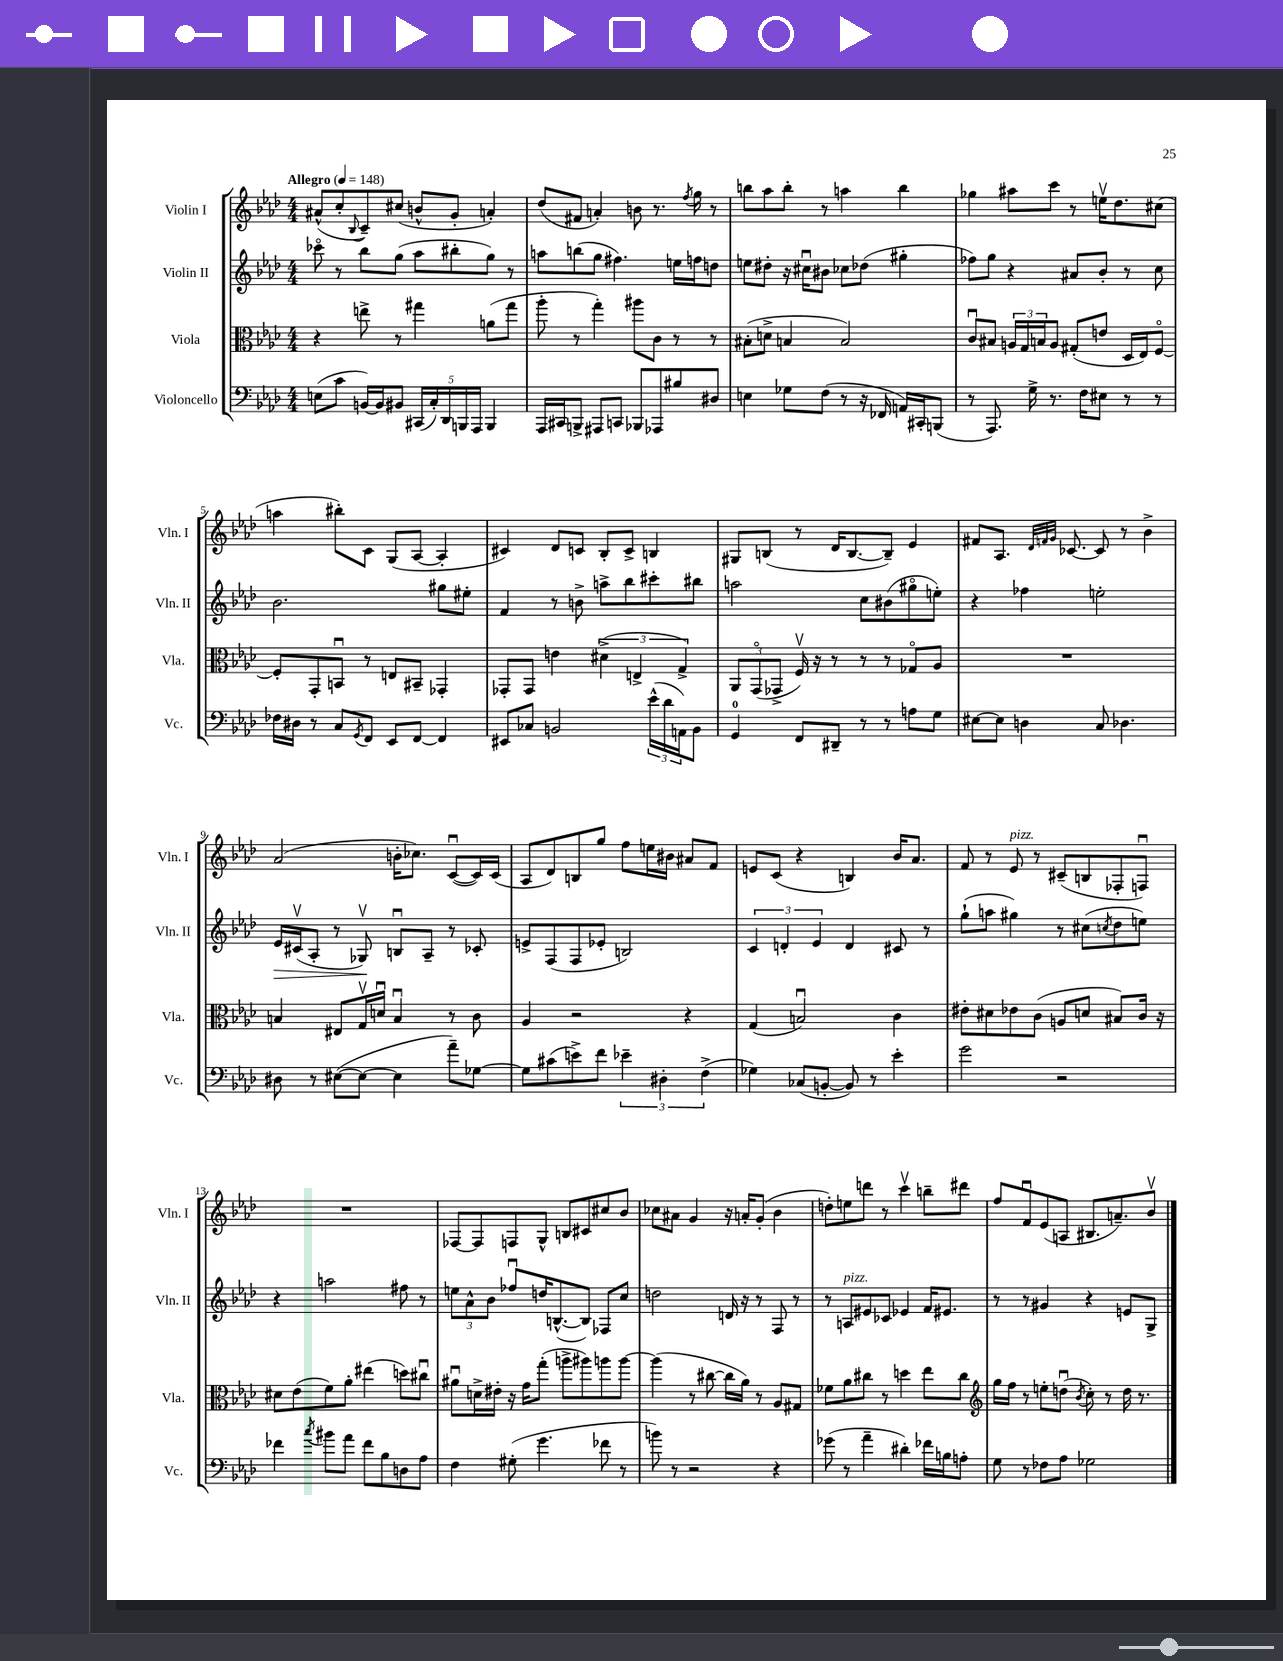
<<
\new StaffGroup <<
\new Staff = "s0" \with { instrumentName = "Violin I" shortInstrumentName = "Vln. I" } {
    \clef treble \key aes \major \numericTimeSignature \time 4/4 \tempo "Allegro" 4 = 148
    ais'8-^( c''8-. \appoggiatura { bes8 } c'8--) cis''8( b'8-^ g'8-. a'4-.) |
    des''8( fis'8 a'4-.) b'8 r8. \acciaccatura { f''8 } g''16 r8 |
    b''8 aes''8 b''8-. r8 a''4 b''4 |
    ges''4 ais''8 c'''8 r8 e''16\upbow des''8. cis''8( |
    a''4 bis''8-.) c'8 g8( aes8~ aes4-. |
    cis'4) des'8 c'8 bes8-. c'8-> b4 |
    gis8 b8( r8 des'16 b8.~ b8--) ees'4 |
    fis'8 aes8. \grace { des'32 f'32 g'32 } ces'8.~ ces'8 r8 bes'4-> |
    aes'2( b'16-. ces''8.) c'8~\downbow( c'16) c'16( |
    aes8 des'8) b8 g''8 f''8 e''16 bis'16 ais'8 f'8 |
    e'8 c'8( r4 b4) bes'16 aes'8. |
    f'8 r8 ees'8^\markup { \italic "pizz." } r8 cis'8--( b8 fes8-. f8\downbow) |
    R1 |
    fes8~ fes8 f8 g8-^ b8 cis'8 cis''8 bes'8 |
    ces''8 ais'8 g'4 r16 a'16-. g'8-.( bes'4 |
    d''8-.) e''8 d'''8 r8 c'''4\upbow b''8-- dis'''8 |
    f''8 f'8\downbow ees'8( a8 bis8. a'8.--) bes'8\upbow \bar "|." |
}
\new Staff = "s1" \with { instrumentName = "Violin II" shortInstrumentName = "Vln. II" } {
    \clef treble \key aes \major \numericTimeSignature \time 4/4
    ces'''8\flageolet r8 bes''8 g''8( aes''8 bis''8-. g''8) r8 |
    a''8 b''8( g''8 fis''4.) e''16 f''16 d''8 |
    e''8 dis''8-. r16 cis''16\downbow bis'8 ces''8 des''8( gis''4-. |
    fes''8) g''8 r4 ais'8 bes'8-. r8 c''8 |
    bes'2. gis''8 eis''8-. |
    f'4 r8 b'8-> a''8-> bes''8 cis'''8-. bis''8 |
    a''2 c''8 bis'8( gis''8\flageolet e''8-.) |
    r4 fes''4 e''2-. |
    ees'16\> cis'16\upbow( aes8-. r8 ges8\upbow\!) b8\downbow aes8-- r8 ces'8-. |
    e'8-> f8( f8 ees'8-. b2) |
    \tuplet 3/2 { c'4 d'4-. ees'4 } d'4 cis'8 r8 |
    g''8-!( a''8 gis''4) r8 cis''8( \acciaccatura { c''8 } des''8 e''8) |
    r4 a''2 fis''8 r8 |
    \tuplet 3/2 { e''8 aes'8-^ bes'8 } fes''8\downbow d''16 b8.~-^( b8) fes8 c''8 |
    d''2 d'16 r16 r8 f8 r8 |
    r8 a8^\markup { \italic "pizz." } eis'8 ces'8 ees'4 f'16 eis'8. |
    r8 r8 gis'4 r4 e'8 g8-> \bar "|." |
}
\new Staff = "s2" \with { instrumentName = "Viola" shortInstrumentName = "Vla." } {
    \clef alto \key aes \major \numericTimeSignature \time 4/4
    r4 e''8-> r8 gis''4 a'8( gis''8 |
    aes''8-. r8 g''4-.) ais''8 c'8 r8 r8 |
    bis8-.( d'8-> b4 b2) |
    c'8\downbow bis8 \tuplet 3/2 { a16 g16 b16 } a8 gis8-.( e'8 des16 ees16) f8~\flageolet |
    f8-. g,8-. b,8\downbow r8 e8 bis,8-- ges,4-. |
    ges,8-. ges,8 e'4 \tuplet 3/2 { dis'4->( e4-> g4->) } |
    \tuplet 3/2 { aes,8 g,8\flageolet( ges,8-> } f16\upbow) r16 r8 r8 r8 ges8\flageolet aes8 |
    R1 |
    b4 eis8 g16\upbow d'16\downbow b4\downbow r8 c'8 |
    aes4 r2 r4 |
    g4( b2\downbow) c'4 |
    eis'8-. dis'8 ees'8 c'8( a8 d'8 bis8) c'16 r16 |
    dis'8 ees'8( f'8) aes'8-. eis''4( d''8) cis''8\downbow |
    ais'8\downbow d'16-> eis'16-. r16 g'16 g''8-.( a''8-> ais''8) a''8 a''8~ |
    a''4( r8 cis''8~ cis''16 aes'16) r8 aes8 gis8 |
    fes'8 aes'8 cis''8 r8 d''4 ees''8 cis''8 |
    \clef treble g''16 f''16 r8 e''8-. d''8\downbow( \acciaccatura { bes'8 } c''8-.) r8 d''16 r8. \bar "|." |
}
\new Staff = "s3" \with { instrumentName = "Violoncello" shortInstrumentName = "Vc." } {
    \clef bass \key aes \major \numericTimeSignature \time 4/4
    e8( c'8 b,16~) b,16 bis,8 \tuplet 5/4 { cis,16( c16-.) des,16 b,,16 aes,,16 } b,,4 |
    aes,,16 cis,16 b,,8-> ais,,8 c,8 bes,,8 aes,,8 bis8 dis8 |
    e4 ges8 f8( r8 r16 fes,16 a,16) cis,16-. b,,8( |
    r8 aes,,8.) g16-> r8. f16 eis8 r8 r8 |
    fes16 dis16 r8 c8 \acciaccatura { g,8 } f,8 ees,8 f,8~ f,4 |
    eis,8 ces8 b,2 \tuplet 3/2 { ees'16-^( des'16 a,16) } b,8 |
    g,4-0 f,8 dis,8-- r8 r8 a8 g8 |
    eis8~ eis8 d4 c8 des4. |
    dis8 r8 eis8~( eis8~ eis4 aes'8--) ges8~ |
    ges8 cis'8( e'8->) f'8 \tuplet 3/2 { ees'4-- dis4-. f4->( } |
    ges4) ces8( b,8~-. b,8) r8 ees'4-. |
    g'2 r2 |
    fes'4 \acciaccatura { c''8 } bis'8 aes'8 fes'8 bes8 d8 aes8 |
    f4 gis8-.( g'4. fes'8 r8 |
    b'8) r8 r2 r4 |
    ges'8( r8 aes'4-- dis'4-.) fes'16 b16 a8-. |
    g8 r8 fes8 aes8 ges2 \bar "|." |
}
>>
>>
